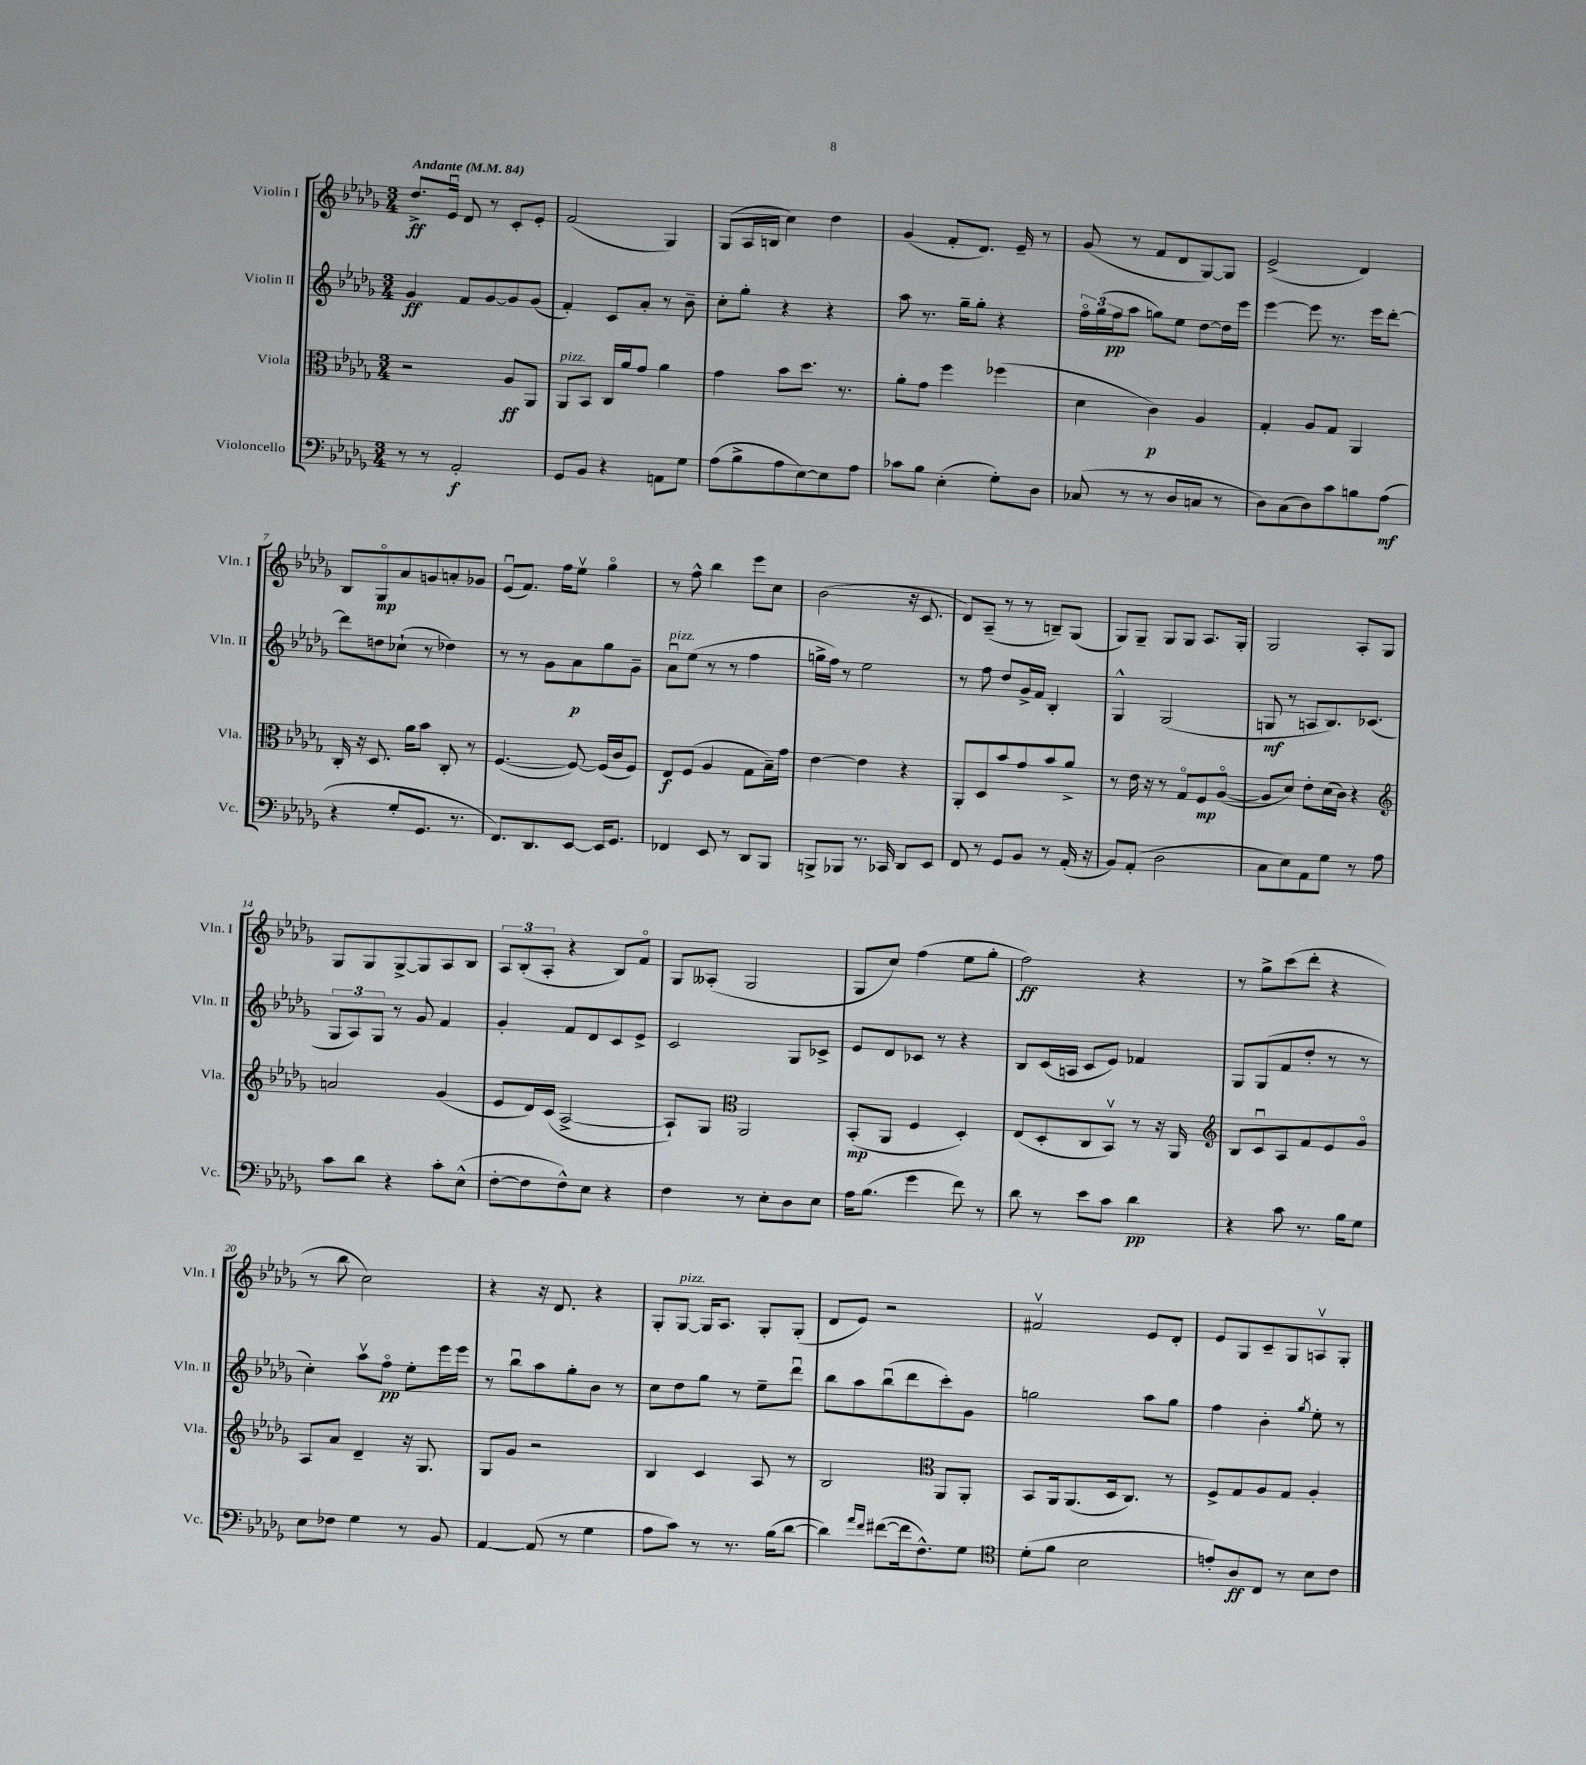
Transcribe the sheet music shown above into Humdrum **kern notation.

**kern	**dynam	**kern	**dynam	**kern	**dynam	**kern	**dynam
*part4	*part4	*part3	*part3	*part2	*part2	*part1	*part1
*staff4	*staff4	*staff3	*staff3	*staff2	*staff2	*staff1	*staff1
*I"Violoncello	*	*I"Viola	*	*I"Violin II	*	*I"Violin I	*
*I'Vc.	*	*I'Vla.	*	*I'Vln. II	*	*I'Vln. I	*
*clefF4	*	*clefC3	*	*clefG2	*	*clefG2	*
*k[b-e-a-d-g-]	*	*k[b-e-a-d-g-]	*	*k[b-e-a-d-g-]	*	*k[b-e-a-d-g-]	*
*M3/4	*	*M3/4	*	*M3/4	*	*M3/4	*
*MM84	*	*MM84	*	*MM84	*	*MM84	*
=1	=1	=1	=1	=1	=1	=1	=1
!	!	!	!	!	!	!LO:TX:a:B:t=Andante	!
8r	.	2r	.	4g-/	ff	8.dd-^/L	ff
8r	.	.	.	.	.	.	.
.	.	.	.	.	.	16e-u/Jk	.
2AA-'/	f	.	.	8f/L	.	8d-/	.
.	.	.	.	[8g-/	.	8r	.
.	.	8A-/L	ff	8g-/]	.	8c'/L	.
.	.	8AA-/J	.	(8g-/J	.	8e-'/J	.
=2	=2	=2	=2	=2	=2	=2	=2
!	!	!LO:TX:a:i:t=pizz.	!	!	!	!	!
8GG-/L	.	8AA-/L	.	4f'/)	.	(2f/	.
8BB-/J	.	8BB-/J	.	.	.	.	.
4r	.	16C/LL	.	8c/L	.	.	.
.	.	16a-/J	.	.	.	.	.
.	.	8g-/J	.	8a-'/J	.	.	.
8AAn\L	.	4a-\	.	8r	.	4G-/)	.
8G-\J	.	.	.	8b-~\	.	.	.
=3	=3	=3	=3	=3	=3	=3	=3
(8A-\L	.	4g-\	.	8cc'\L	.	(8G-/L	.
8B-^\	.	.	.	8gg-'\J	.	16A-/L	.
.	.	.	.	.	.	16Bn/JJ	.
8A-\	.	8b-\L	.	4r	.	4cc\)	.
[8E-\)	.	8.dd-\J	.	.	.	.	.
8E-\]	.	.	.	4r	.	4dd-\	.
.	.	8.r	.	.	.	.	.
8A-\J	.	.	.	.	.	.	.
=4	=4	=4	=4	=4	=4	=4	=4
8c-X\L	.	8a-'\L	.	8aa-\	.	(4g-/	.
8B-\J	.	8g-\J	.	8.r	.	.	.
(4E-'\	.	4ff\	.	.	.	8f'/L	.
.	.	.	.	16gg-~\KL	.	.	.
.	.	.	.	8gg-'\J	.	8.d-/J)	.
8G-'\L)	.	(4ff-X\	.	4r	.	.	.
.	.	.	.	.	.	16e-~/	.
8D-\J	.	.	.	.	.	8r	.
=5	=5	=5	=5	=5	=5	=5	=5
(8C-X/	.	4d-\	.	24ff\LL	.	(8g-/	.
.	.	.	.	(24gg-\	.	.	.
.	.	.	.	24ff\J	pp	.	.
8r	.	.	.	8aa-\J	.	8r	.
8r	.	4c\)	p	8ggn\L)	.	8f/L	.
8D-/L	.	.	.	8ee-\J	.	8d-/	.
8Cn/J	.	4A-/	.	[8dd-\L	.	[8G-/)	.
8r	.	.	.	16dd-\L]	.	8G-/J]	.
.	.	.	.	16eee-\JJ	.	.	.
=6	=6	=6	=6	=6	=6	=6	=6
8D-\L)	.	4G-'/	.	[4eee-\	.	(2e-^/	.
(8C\	.	.	.	.	.	.	.
8D-\)	.	8A-/L	.	8eee-\]	.	.	.
8c\	.	8G-/J	.	8.r	.	.	.
8Bn\	.	4AA-/	.	.	.	4d-/)	.
.	.	.	.	16eee-\KL	.	.	.
(8A-\J	mf	.	.	[8ddd-'\J	.	.	.
!!LO:LB:g=z
=7	=7	=7	=7	=7	=7	=7	=7
4r	.	16C'/	.	8ddd-\L]	.	8B-/L	.
.	.	16r	.	.	.	.	.
.	.	8.D-/	.	8ddn\	.	8G-/	mp
8G-'/L	.	.	.	(8cc-X`\J	.	8a-/	.
.	.	16a-\KL	.	.	.	.	.
8.GG-/J	.	8b-\J	.	8r	.	8gn/	.
.	.	8C'/	.	4dd-X\)	.	8an'/	.
8.r	.	.	.	.	.	.	.
.	.	8r	.	.	.	8g-X/J	.
=8	=8	=8	=8	=8	=8	=8	=8
8.FF/L)	.	([4.F/	.	8r	.	(8e-u/L	.
.	.	.	.	8r	.	8.f/J)	.
8.DD-/	.	.	.	.	.	.	.
.	.	.	.	8g-\L	.	.	.
.	.	.	.	.	.	16ff\KL	.
[8EE-/J	.	8F/_)	.	8a-\	p	8ee-v\J	.
16EE-/KL]	.	(16F/LL]	.	8gg-\	.	4gg-\	.
8.GG-/J	.	16c/J	.	.	.	.	.
.	.	8F/J)	.	8g-~\J	.	.	.
=9	=9	=9	=9	=9	=9	=9	=9
!	!	!	!	!LO:TX:a:i:t=pizz.	!	!	!
4FF-X/	.	8E-/L	f	8a-u\L	.	8r	.
.	.	(8F/J	.	(8ee-\J	.	8ff^^\	.
8EE-/	.	4A-/	.	8r	.	4bb-\	.
8r	.	.	.	8r	.	.	.
8DD-/L	.	8G-\L	.	4ff\	.	8eee-\L	.
8BBB-/J	.	16B-~\L)	.	.	.	8cc\J	.
.	.	16g-\JJ	.	.	.	.	.
=10	=10	=10	=10	=10	=10	=10	=10
8BBBn^/L	.	[4e-\	.	16ggn^\LL	.	(2b-\	.
.	.	.	.	16ff\JJ)	.	.	.
8BBB-X/J	.	.	.	8r	.	.	.
8.r	.	4e-\]	.	2ee-\	.	.	.
16CC-X/	.	.	.	.	.	.	.
8DD-/L	.	4r	.	.	.	16r	.
.	.	.	.	.	.	8.c/	.
8EE-/J	.	.	.	.	.	.	.
=11	=11	=11	=11	=11	=11	=11	=11
8FF/	.	8AA-'/L	.	8r	.	8d-/L)	.
8r	.	8D-/	.	8ff\	.	(8A-~/J	.
8GG-/L	.	8b-/	.	8dd-/L	.	8r	.
8BB-/J	.	8g-/	.	16g-^/L	.	8r	.
.	.	.	.	16f/JJ	.	.	.
8r	.	8b-/	.	4B-'/	.	8Bn~/L)	.
(16AA-'/	.	8a-^/J	.	.	.	(8G-/J	.
16r	.	.	.	.	.	.	.
=12	=12	=12	=12	=12	=12	=12	=12
8BB-/L)	.	8r	.	4G-^^/	.	8G-/L)	.
(8AA-'/J	.	16e-\	.	.	.	8G-~/J	.
.	.	16r	.	.	.	.	.
2D-\	.	8r	.	(2G-/	.	8G-/L	.
.	.	8G-/L	.	.	.	8G-/J	.
.	.	8F/	mp	.	.	8.A-/L	.
.	.	([8A-/J	.	.	.	.	.
.	.	.	.	.	.	16G-'/Jk	.
=13	=13	=13	=13	=13	=13	=13	=13
8C\L	.	8A-/L]	.	8Gn/	mf	2G-/	.
8E-\)	.	8d-/J)	.	8r	.	.	.
8AA-\	.	8e-'\L	.	8An/L	.	.	.
8G-\J	.	(16d-\L	.	8.B-/)	.	.	.
.	.	16c\JJ)	.	.	.	.	.
8r	.	4r	.	.	.	8A-'/L	.
.	.	.	.	(8.c-X/J	.	.	.
8A-\	.	.	.	.	.	8G-/J	.
!!LO:LB:g=z
=14	=14	=14	=14	=14	=14	=14	=14
*	*	*clefG2	*	*	*	*	*
8c\L	.	2an/	.	12G-/L	.	8G-/L	.
.	.	.	.	12A-/)	.	.	.
8d-\J	.	.	.	.	.	8G-/	.
.	.	.	.	12G-/J	.	.	.
4r	.	.	.	8r	.	[8G-^/	.
.	.	.	.	8g-/	.	8G-/]	.
8c'\L	.	(4g-/	.	4f/	.	8A-/	.
(8E-^^\J	.	.	.	.	.	8B-/J	.
=15	=15	=15	=15	=15	=15	=15	=15
[8F'\L	.	8e-/L	.	4g-'/	.	12A-/L	.
.	.	.	.	.	.	(12B-'/	.
8F\]	.	16d-/L)	.	.	.	.	.
.	.	.	.	.	.	12A-'/J	.
.	.	(16c/JJ	.	.	.	.	.
8F^^\)	.	[2A-^/	.	8f/L	.	4r	.
8E-\J	.	.	.	8d-/	.	.	.
4r	.	.	.	8c/	.	8B-/L)	.
.	.	.	.	8e-^/J	.	8f/J	.
=16	=16	=16	=16	=16	=16	=16	=16
4F\	.	8A-`/L])	.	2c/	.	8G-/L	.
.	.	8G-/J	.	.	.	(8A--X'/J	.
*	*	*clefC3	*	*	*	*	*
8r	.	2AA-/	.	.	.	2G-/	.
8E-'\L	.	.	.	.	.	.	.
8D-\	.	.	.	8G-/L	.	.	.
8E-\J	.	.	.	8c-X^/J	.	.	.
=17	=17	=17	=17	=17	=17	=17	=17
16A-\KL	.	(8BB-'/L	mp	8e-/L	.	8G-/L	.
(8.B-\J	.	.	.	.	.	.	.
.	.	8AA-/J	.	8d-/	.	8cc/J)	.
4g-\	.	4F/	.	8c-X/J	.	(4ff\	.
.	.	.	.	8r	.	.	.
8f\)	.	4D-'/)	.	4r	.	8ee-\L	.
8r	.	.	.	.	.	8gg-'\J	.
=18	=18	=18	=18	=18	=18	=18	=18
8d-\	.	(8E-/L	.	8B-/L	.	2ff\)	ff
8r	.	8D-'/	.	(16c/L	.	.	.
.	.	.	.	16An/JJ	.	.	.
8e-\L	.	8C/	.	8c/L	.	.	.
8c\J	.	8BB-v/J)	.	8e-/J)	.	.	.
4d-\	pp	8r	.	4f-X/	.	4r	.
.	.	16r	.	.	.	.	.
.	.	16AA-/	.	.	.	.	.
=19	=19	=19	=19	=19	=19	=19	=19
*	*	*clefG2	*	*	*	*	*
4r	.	8B-/L	.	8G-/L	.	8r	.
.	.	8cu/	.	(8G-/	.	8gg-^\L	.
8c\	.	8A-/	.	8f/	.	(8ccc\	.
8.r	.	8f/	.	8dd-'/J	.	8ddd-'\J	.
.	.	8e-/	.	8r	.	4r	.
16B-\KL	.	.	.	.	.	.	.
8G-\J	.	8g-/J	.	8r	.	.	.
!!LO:LB:g=z
=20	=20	=20	=20	=20	=20	=20	=20
8E-\L	.	8A-/L	.	4cc'\)	.	8r	.
8F-X\J	.	8a-/J	.	.	.	8bb-\	.
4G-\	.	4d-~/	.	8aa-v\L	.	2cc\)	.
.	.	.	.	8ff\J	pp	.	.
8r	.	16r	.	8ee-'\L	.	.	.
.	.	8.G-/	.	.	.	.	.
8BB-/	.	.	.	16eee-\L	.	.	.
.	.	.	.	16eee-\JJ	.	.	.
=21	=21	=21	=21	=21	=21	=21	=21
[4AA-/	.	8G-/L	.	8r	.	4r	.
.	.	8g-/J	.	8bb-u\L	.	.	.
(8AA-/]	.	2r	.	8aa-\	.	16r	.
.	.	.	.	.	.	8.d-/	.
8r	.	.	.	8gg-'\	.	.	.
4G-\	.	.	.	8b-\J	.	4r	.
.	.	.	.	8r	.	.	.
=22	=22	=22	=22	=22	=22	=22	=22
8A-\L	.	4B-/	.	8cc\L	.	8G-'/L	.
!	!	!	!	!	!	!LO:TX:a:i:t=pizz.	!
8c\J)	.	.	.	8dd-\	.	[8G-/J	.
8r	.	4c/	.	8gg-\J	.	16G-/KL]	.
.	.	.	.	.	.	8.A-/J	.
8.r	.	.	.	8r	.	.	.
.	.	8A-/	.	8ee-~\L	.	8G-'/L	.
(16B-\KL	.	.	.	.	.	.	.
[8d-\J	.	8r	.	8ddd-u\J	.	(8G-'/J	.
=23	=23	=23	=23	=23	=23	=23	=23
4d-\])	.	2B-/	.	8bb-\L	.	8d-/L	.
.	.	.	.	8aa-\	.	8e-/J)	.
16qqa-/LL	.	.	.	.	.	.	.
16qqf/JJ	.	.	.	.	.	.	.
([8f#X\L	.	.	.	(8bb-u\	.	2r	.
16f#\k]	.	.	.	8ddd-\	.	.	.
8.F^^\)	.	.	.	.	.	.	.
*	*	*clefC3	*	*	*	*	*
.	.	8AA-/L	.	8ccc'\)	.	.	.
8G-\J	.	8AA-'/J	.	8g-\J	.	.	.
=24	=24	=24	=24	=24	=24	=24	=24
*clefC4	*	*	*	*	*	*	*
(8d-'\L	.	8BB-/L	.	2ggn\	.	2f#Xv/	.
8f\J	.	16AA-/k	.	.	.	.	.
.	.	(8.AA-/	.	.	.	.	.
2B-\	.	.	.	.	.	.	.
.	.	16D-/k	.	.	.	.	.
.	.	8.C/J)	.	.	.	.	.
.	.	.	.	8aa-\L	.	8e-/L	.
.	.	8r	.	8gg\J	.	8d-'/J	.
=25	=25	=25	=25	=25	=25	=25	=25
8en'/L)	.	8F^/L	.	4ff\	.	8e-/L	.
8A-/	ff	8G-/	.	.	.	8G-/	.
8C/J	.	8A-/	.	4b-'\	.	8c~/	.
8r	.	8G-/J	.	.	.	8G-/	.
.	.	.	.	8qgg-/	.	.	.
8B-\L	.	4A-'/	.	8ee-'\	.	8Anv/	.
8c\J	.	.	.	8r	.	8G-'/J	.
==	==	==	==	==	==	==	==
*-	*-	*-	*-	*-	*-	*-	*-
